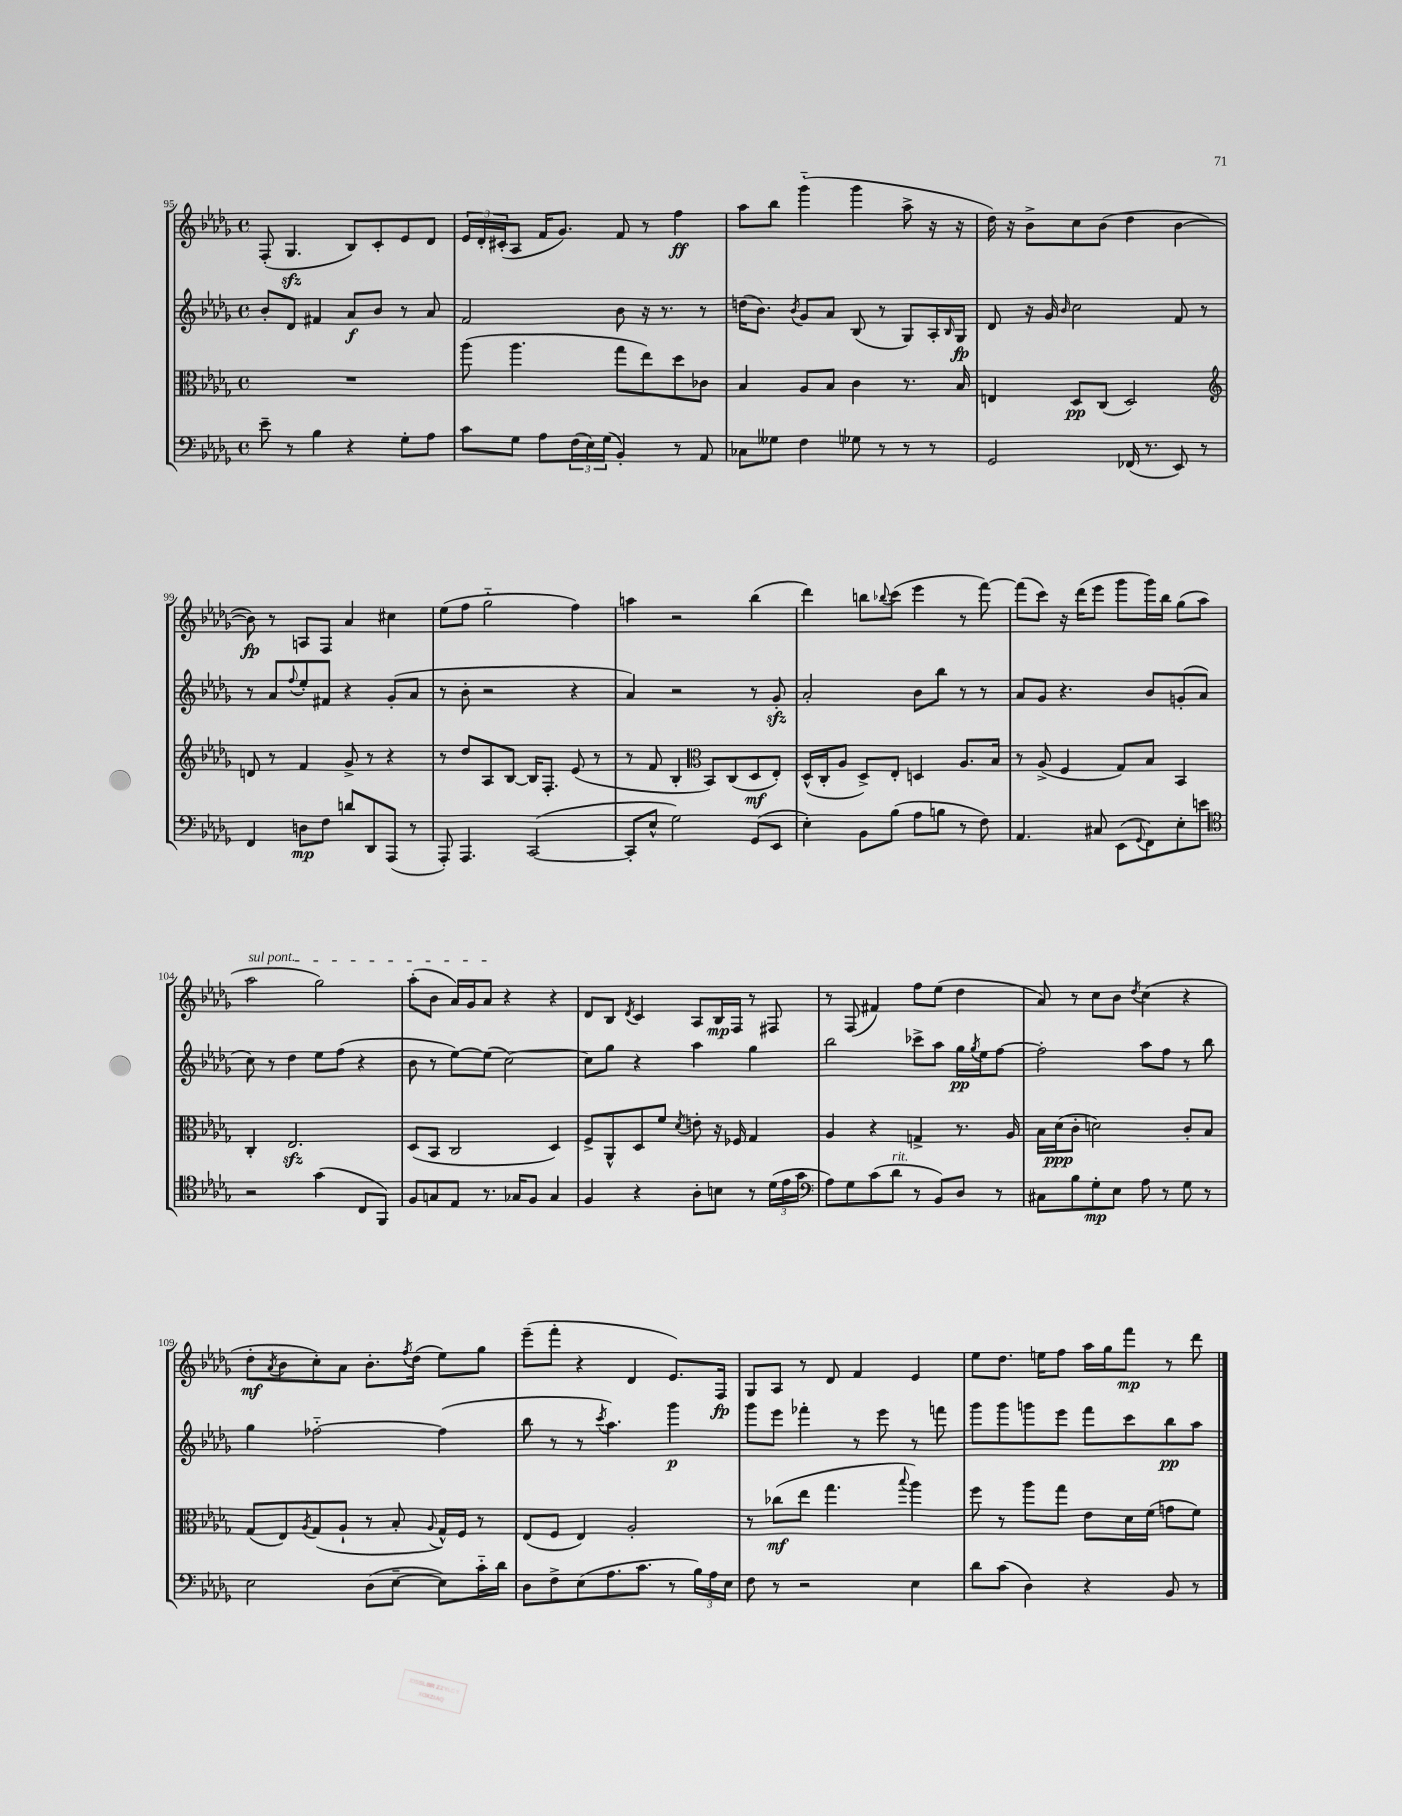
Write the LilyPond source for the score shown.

<<
\new StaffGroup <<
\new Staff = "s0" {
    \clef treble \key des \major \defaultTimeSignature \time 4/4
    f8-.( ges4.\sfz bes8) c'8-. ees'8 des'8 |
    \tuplet 3/2 { ees'16 des'16-. cis'16-.( } aes8 f'16 ges'8.) f'8 r8 f''4\ff |
    aes''8 bes''8 ges'''4-_( ges'''4 aes''8-> r16 r16 |
    des''16) r16 bes'8-> c''8 bes'8( des''4 bes'4~ |
    bes'8\fp) r8 a8 f8 aes'4 cis''4 |
    ees''8( f''8 ges''2-_ f''4) |
    a''4 r2 bes''4( |
    des'''4) b''8 \appoggiatura { bes''8 } c'''8( ees'''4 r8 f'''8~) |
    f'''8( c'''8) r16 des'''16( ees'''8 ges'''8 ges'''16) bes''16 ges''8( aes''8 |
    \once \override TextSpanner.bound-details.left.text = \markup { \italic "sul pont." } aes''2\startTextSpan ges''2) |
    aes''8-.( bes'8 aes'16) ges'16 aes'8\stopTextSpan r4 r4 |
    des'8 bes8 \acciaccatura { des'8 } c'4 aes8 bes16\mp f16 r8 fis8 |
    r8 f8( fis'4) f''8 ees''8( des''4 |
    aes'8) r8 c''8 bes'8 \acciaccatura { des''8 } c''4( r4 |
    des''8-.\mf \acciaccatura { aes'8 } bes'8 c''8-.) aes'8 bes'8.-. \acciaccatura { f''8 } des''16( ees''8) ges''8 |
    ees'''8--( f'''8-. r4 des'4 ees'8.) f16\fp |
    ges8 aes8 r8 des'8 f'4 ees'4 |
    ees''8 des''8. e''16 f''8 aes''16 ges''16 f'''8\mp r8 des'''8 \bar "|." |
}
\new Staff = "s1" {
    \clef treble \key des \major \defaultTimeSignature \time 4/4
    bes'8-. des'8 fis'4 aes'8\f bes'8 r8 aes'8 |
    f'2 bes'8 r16 r8. r8 |
    d''16( bes'8.) \acciaccatura { bes'8 } ges'8 aes'8 bes8( r8 ges8) aes16-. \grace { bes16 } ges16\fp |
    des'8 r16 ges'16 \grace { bes'16 } c''2 f'8 r8 |
    r8 aes'8 \appoggiatura { f''8 } ees''8-. fis'8 r4 ges'8-.( aes'8 |
    r8 bes'8-. r2 r4 |
    aes'4) r2 r8 ges'8-.\sfz |
    aes'2-. bes'8 bes''8 r8 r8 |
    aes'8 ges'8 r4. bes'8 g'8-.( aes'8 |
    c''8) r8 des''4 ees''8 f''8( r4 |
    bes'8 r8 ees''8~) ees''8( c''2~) |
    c''8 ges''8 r4 aes''4 ges''4 |
    bes''2 ces'''8-> aes''8 ges''16\pp \acciaccatura { ges''8 } ees''16 f''8~ |
    f''2-. aes''8 f''8 r8 bes''8 |
    ges''4 fes''2~-_ fes''4( |
    bes''8 r8 r8 \acciaccatura { c'''8 } aes''4.) ges'''4\p |
    ges'''8 ees'''8 fes'''4-. r8 ees'''8 r8 f'''8 |
    ges'''8 ges'''8 g'''8 ees'''8 f'''8 c'''8 bes''8\pp aes''8 \bar "|." |
}
\new Staff = "s2" {
    \clef alto \key des \major \defaultTimeSignature \time 4/4
    R1 |
    aes''8( aes''4. ges''8 ees''8) des''8 ces'8 |
    bes4 aes8 bes8 c'4 r8. bes16 |
    e4 des8\pp c8( des2) |
    \clef treble d'8 r8 f'4 ges'8-> r8 r4 |
    r8 des''8 aes8 bes8~ bes16 f8.-. ees'8( r8 |
    r8 f'8 bes4-. \clef alto bes,8) c8( des8\mf ees8-.) |
    des16-^( c16-. aes8 des8->) ees8-. d4 aes8. bes16 |
    r8 aes8->( f4 ges8) bes8 bes,4 |
    c4-. ees2.\sfz |
    des8( bes,8 c2 des4) |
    f8-> aes,8-^ des8 f'8 \acciaccatura { des'8 } e'8-. r16 fes16 ges4 |
    aes4 r4 g4-> r8. aes16 |
    bes16 des'16\ppp( c'8-. d'2) c'8-. bes8 |
    ges8( ees8) \acciaccatura { aes8 } ges8( aes8-! r8 bes8-. \appoggiatura { aes8 } ges16-^) f16 r8 |
    ees8( f8 ees4) aes2-. |
    r8 ces''8\mf( ees''8 ges''4. \appoggiatura { bes''8 } aes''4) |
    f''8 r8 aes''8 ges''8 ees'8 des'16 f'16( g'8 f'8) \bar "|." |
}
\new Staff = "s3" {
    \clef bass \key des \major \defaultTimeSignature \time 4/4
    ees'8-- r8 bes4 r4 ges8-. aes8 |
    c'8 ges8 aes8 \tuplet 3/2 { f16( ees16) ges16( } bes,4-.) r8 aes,8 |
    ces8 geses8 f4 ges8 r8 r8 r8 |
    ges,2 fes,16( r8. ees,8) r8 |
    f,4 d8\mp f8 d'8 des,8 aes,,8( r8 |
    aes,,8-.) aes,,4. c,2~( |
    c,8-. ees8-^ ges2) ges,8( ees,8 |
    ees4-.) bes,8 bes8( aes8 b8 r8 f8) |
    aes,4. cis8 ees,8( \appoggiatura { ges,8 } f,8) ees8-. e'8 |
    \clef tenor r2 ges'4( c8 f,8) |
    f8 g8 ees8 r8. ges16 f8 ges4 |
    f4 r4 aes8-. b8 r8 \tuplet 3/2 { des'16( ees'16 ges'16 } |
    \clef bass aes8) ges8 c'8( des'8^\markup { \italic "rit." } r8 bes,8) des8 r8 |
    cis8 bes8 ges8-.\mp ees8 aes8 r8 ges8 r8 |
    ees2 des8( ees8~-- ees8) c'16-_ des'16 |
    des8 f8-> ees8( aes8. c'8. r8 \tuplet 3/2 { bes16) aes16 ees16 } |
    f8 r8 r2 ees4 |
    des'8 c'8( des4) r4 bes,8 r8 \bar "|." |
}
>>
>>
\layout { \context { \Score currentBarNumber = #95 } }
